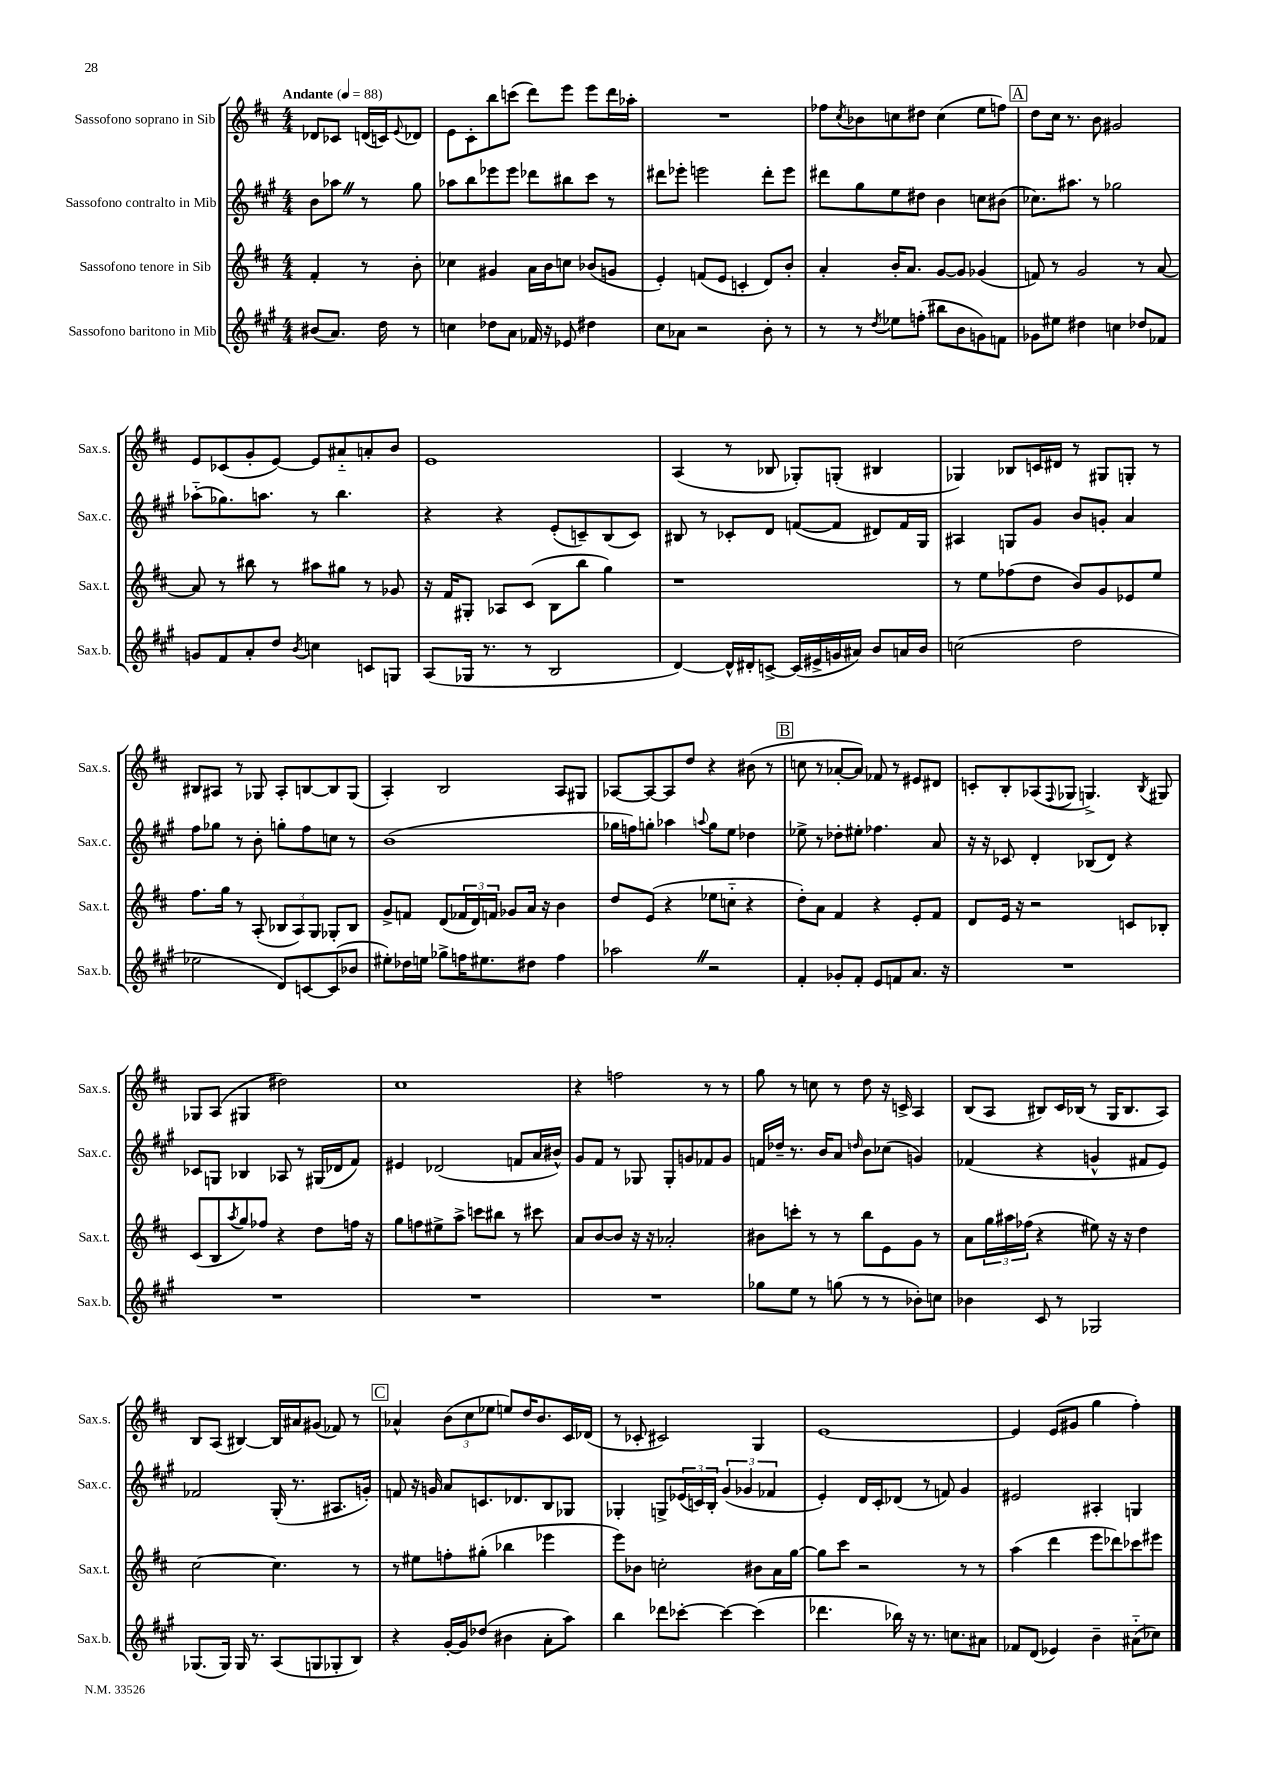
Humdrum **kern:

**kern	**kern	**kern	**kern
*part4	*part3	*part2	*part1
*staff4	*staff3	*staff2	*staff1
*I"Sassofono baritono in Mib	*I"Sassofono tenore in Sib	*I"Sassofono contralto in Mib	*I"Sassofono soprano in Sib
*I'Sax.b.	*I'Sax.t.	*I'Sax.c.	*I'Sax.s.
*clefG2	*clefG2	*clefG2	*clefG2
*k[f#c#g#]	*k[f#c#]	*k[f#c#g#]	*k[f#c#]
*M4/4	*M4/4	*M4/4	*M4/4
*MM88	*MM88	*MM88	*MM88
=	=	=	=
!	!	!	!LO:TX:a:B:t=Andante
(8b#X/L	4f#'/	8b\L	8d-X/L
8.a/J)	.	8aa-XZ\J	8c-X/J
.	8r	8r	(16dn/LL
16dd\	.	.	16cn/J)
.	.	.	8qqe/
8r	8b'\	8gg#\	8d-X/J
=1	=1	=1	=1
4ccn\	4cc-X\	8aa-X\L	8e\L
.	.	8bb\	8c#'\
8dd-X\L	4g#X/	8eee-X\	8bb\
8a\J	.	8eee-\J	(8cccn\J
16f-X/	16a\LL	8ddd-X\L	8ddd\L)
16r	16b\J	.	.
8e-X/	8ccn\J	8bb#X\	8eee\J
4dd#X\	(8b-X/L	8ccc#\J	8eee\L
.	8gn/J	8r	16ddd\L
.	.	.	16aa-X'\JJ
=2	=2	=2	=2
8cc#\L	4e'/)	8ddd#X\L	1r
8a-X\J	.	8eee-X'\J	.
2r	(8fn/L	2eeen\	.
.	8e/J	.	.
.	4cn'/	.	.
8b'\	8d/L)	8ddd#'\L	.
8r	8b'/J	8eee\J	.
=3	=3	=3	=3
8r	4a'/	8ddd#X\L	8ff-X\L
.	.	.	8qcc#/
8r	.	8gg#\	8b-X\
8qdd/	.	.	.
8ee-X\L	16b'/KL	8ee\	8ccn\
.	8.a/J	.	.
(8ffn'\J	.	8dd#X\J	8dd#X\J
8bb#X\L	[8g/L	4b\	(4cc\
8b\	8g/J]	.	.
8gn\)	(4g-X/	8ccn\L	8ee\L
8fn\J	.	(8b#X\J	8ffn\J)
!!LO:REH:place=s1:t=A
=4	=4	=4	=4
8g-X\L	8fn/)	8.cc-X\L)	8dd\L
8ee#X\J	8r	.	16cc#\Jk
.	.	8.aa#X\J	8.r
4dd#X\	2g/	.	.
.	.	8r	8b\
4ccn\	.	2gg-X\	2g#X/
8dd-X/L	8r	.	.
8f-X/J	[8a/	.	.
!!LO:LB:g=z
=5	=5	=5	=5
8gn/L	8a/]	(8aa-X\L	8e/L
8f#/	8r	8.gg-X\)	(8c-X/
8a'/	8bb#X\	.	8g'/
.	.	8.aan\J	.
8dd/J	8r	.	[8e/J)
8qb/	.	.	.
4ccn\	8aa#X\L	8r	8e/L]
.	8gg#X\J	4.bb\	8a#X/
8cn/L	8r	.	8an'/
8Gn/J	8g-X/	.	8b/J
=6	=6	=6	=6
(8A/L	16r	4r	1e
.	16f#/KL	.	.
16G-X/Jk	8G#X'/J	.	.
8.r	.	.	.
.	8A-X/L	4r	.
8r	(8c#/J	.	.
2B/	8B\L	(8e'/L	.
.	8bb\J	8cn~/)	.
.	4gg\)	(8B/	.
.	.	8c/J)	.
=7	=7	=7	=7
[4d/)	1r	8B#X/	(4A/
.	.	8r	.
16d^^/LL]	.	8c-X'/L	8r
16d#X'/J	.	.	.
[8cn^/J	.	8d/J	8B-X/
(16c/LL]	.	([8fn/L	8G-X'/L)
16e#X^/	.	.	.
16gn/	.	8f/J]	(8Gn'/J
16a#X/JJ)	.	.	.
8b/L	.	8d#X/L)	4B#X/
16an/L	.	16f/L	.
16b/JJ	.	16G#/JJ	.
=8	=8	=8	=8
(2ccn\	8r	4A#X/	4G-X/)
.	8ee\L	.	.
.	(8ff-X\	8Gn/L	8B-X/L
.	8dd\J	8g#/J	16cn/L
.	.	.	16d#X/JJ
2dd\	8b/L)	8b/L	8r
.	8g/	8gn'/J	8G#X/L
.	8e-X/	4a/	8Gn'/J
.	8ee/J	.	8r
!!LO:LB:g=z
=9	=9	=9	=9
2ee-X\	8.ff#\L	8ff#\L	8B#X/L
.	.	8gg-X\J	8A#X/J
.	16gg\Jk	.	.
.	8r	8r	8r
.	(8A'/	8b'\	8G-X/
8d/L)	12B-X/L	8ggn'\L	8A#'/L
.	12A/)	.	.
[8cn/	.	8ff#\	[8Bn/
.	12G/J	.	.
(8c/]	8G-X'/L	8ccn\J	8B/]
8b-X/J	8B-/J	8r	(8G-/J
=10	=10	=10	=10
8ee#X'\L)	8g^/L	(1b	4A'/)
16dd-X\L	8fn/J	.	.
16een\JJ	.	.	.
8gg-X^\L	(8d/L	.	2B/
16ffn\K	24f-X/L	.	.
.	24d/)	.	.
8.ee#X\	.	.	.
.	24fn/JJ	.	.
.	8g-X/L	.	.
8dd#X\J	16a/Jk	.	.
.	16r	.	.
4ff\	4b\	.	8A/L
.	.	.	8G#X/J
=11	=11	=11	=11
2aa-XZ\	8dd/L	16gg-X\LL	[8A-X/L
.	.	16ffn\J)	.
.	(8e/J	8ggn'\J	8A-/_
.	4r	4aa-X\	8A-/]
.	.	.	8dd/J
.	.	8qqaan/	.
2r	8ee-X\L	8gg\L	4r
.	8ccn\J	8ee\J	.
.	4r	4dd-X\	(8b#X\
.	.	.	8r
!!LO:REH:place=s1:t=B
=12	=12	=12	=12
4f#'/	8dd'\L)	8ee-X^\	8ccn\
.	8a\J	8r	8r
8g-X'/L	4f#/	8dd-X'\L	[8a-X'/L
8f#'/J	.	8ee#X'\J	8a-/J])
8e/L	4r	4.ff-X\	8f-X/
8fn/	.	.	8r
8.a/J	8e'/L	.	8e#X/L
.	8f#/J	8a/	8d#X/J
16r	.	.	.
=13	=13	=13	=13
1r	8d/L	16r	8cn'/L
.	.	16r	.
.	16e/Jk	8c-X/	8B'/
.	16r	.	.
.	2r	4d'/	(8A-X/
.	.	.	8qqF#/
.	.	.	8G-X/J
.	.	(8B-X/L	4.Gn^/)
.	.	8d/J)	.
.	8cn/L	4r	.
.	.	.	8qB/
.	8B-X'/J	.	8G#X/
!!LO:LB:g=z
=14	=14	=14	=14
1r	(8c#/L	8c-X/L	8G-X/L
.	8B/	8Gn/J	(8A/J
.	8qaa/	.	.
.	8gg/)	4B-X/	4G#X/
.	8ff-X/J	.	.
.	4r	8A-X/	2dd#X\)
.	.	8r	.
.	8dd\L	(16G#X/LL	.
.	.	16d-X/J	.
.	16ffn\Jk	8f#/J)	.
.	16r	.	.
=15	=15	=15	=15
1r	8gg\L	4e#X/	1cc#
.	8ffn\	.	.
.	8ee#X^\	(2d-X/	.
.	8aa^\J	.	.
.	8cccn\L	.	.
.	8bb#X\J	.	.
.	8r	8fn/L	.
.	8ccc#X\	16a/L	.
.	.	16b#X^^/JJ)	.
=16	=16	=16	=16
1r	8a/L	8g#/L	4r
.	[8b/	8f#/J	.
.	8b/J]	8r	2ffn\
.	16r	8G-X/	.
.	16r	.	.
.	2a-X'/	8G-'/L	.
.	.	8gn/	.
.	.	8f-X/	8r
.	.	8g/J	8r
=17	=17	=17	=17
8gg-X\L	8b#X\L	16fn/LL	8gg\
.	.	16dd-X~/JJ	.
8ee\J	8cccn'\J	8.r	8r
8r	8r	.	8ccn\
.	.	16b/KL	.
(8ggn\	8r	8a/J	8r
.	.	16qqddn/	.
8r	8bb\L	8b\L	8dd\
8r	8e\	(8cc-X\J	16r
.	.	.	16cn^/
8b-X'\L)	8g\J	4gn/)	4A/
8ccn\J	8r	.	.
=18	=18	=18	=18
4b-X\	8a\L	(4f-X/	(8B/L
.	24gg\L	.	8A/J
.	24aa#X\	.	.
.	(24ff-X\JJ	.	.
8c#/	4r	4r	8B#X/L)
8r	.	.	16c#/L
.	.	.	(16B-X/JJ
2G-X/	8ee#X\)	4gn^^/	8r
.	16r	.	16G/KL
.	16r	.	8.B-/
.	4dd\	8f#X/L	.
.	.	8e/J)	8A/J)
!!LO:LB:g=z
=19	=19	=19	=19
(8.G-X/L	[2cc#\	2f-X/	8B/L
.	.	.	(8A/J
16G-/Jk)	.	.	.
16G-/	.	.	[4B#X/)
8.r	.	.	.
(8A/L	4.cc#\]	(16G#'/	16B#/LL]
.	.	8.r	16a#X/J
8Gn/	.	.	(8g#X/J
8G-X'/	.	8.A#X/L	8f-X/)
8B/J)	8r	.	8r
.	.	16gn'/Jk)	.
!!LO:REH:place=s1:t=C
=20	=20	=20	=20
4r	8r	8fn/	4a-X^^/
.	8ee#X\L	16r	.
.	.	16gn/	.
[16g#'/LL	8ffn'\	8a/L	(12b\L
16g#/J]	.	.	.
.	.	.	12cc#\
(8dd-X/J	(8gg#X'\J	8.cn/	.
.	.	.	12ee-X\J
4b#X\	4bb-X\	.	8een/L)
.	.	8.d-X/	.
.	.	.	16dd/K
.	.	.	8.b/
8a'\L	4eee-X\	8B/	.
8aa\J)	.	8G-X/J	16c#/L
.	.	.	(16d-X/JJ
=21	=21	=21	=21
4bb\	8eee\L)	4G-X'/	8r
.	8b-X\J	.	8c-X'/
8ddd-X\L	2ccn'\	8Gn^/L	2c#X/)
[8ccc-X'\J	.	(24e-X/L	.
.	.	24cn/)	.
.	.	24B'/JJ	.
4ccc-\_	.	(6g#/	.
.	.	6g-X/	.
(4ccc-\]	8b#X\L	.	4G/
.	.	6f-X/	.
.	16a\L	.	.
.	[16gg\JJ	.	.
=22	=22	=22	=22
4.ddd-X\	8gg\L]	4e'/)	[1e
.	8ccc#\J	.	.
.	2r	16d/LL	.
.	.	16c#'/J	.
16bb-X\)	.	(8d-X/J	.
16r	.	.	.
8.r	.	8r	.
.	.	8fn/)	.
8.ccn\L	.	.	.
.	8r	4g#/	.
8a#X\J	8r	.	.
=23	=23	=23	=23
8f-X/L	(4aa\	2e#X/	4e/]
(8d/J	.	.	.
4e-X/)	4ddd\	.	(8e/L
.	.	.	8g#X/J
4b~\	8eee\L	4A#X'/	4gg\
.	8ddd-X\)	.	.
(8a#X\L	8ccc-X\	4Gn/	4ff#'\)
8cc-X\J)	8eee#X\J	.	.
==	==	==	==
*-	*-	*-	*-
